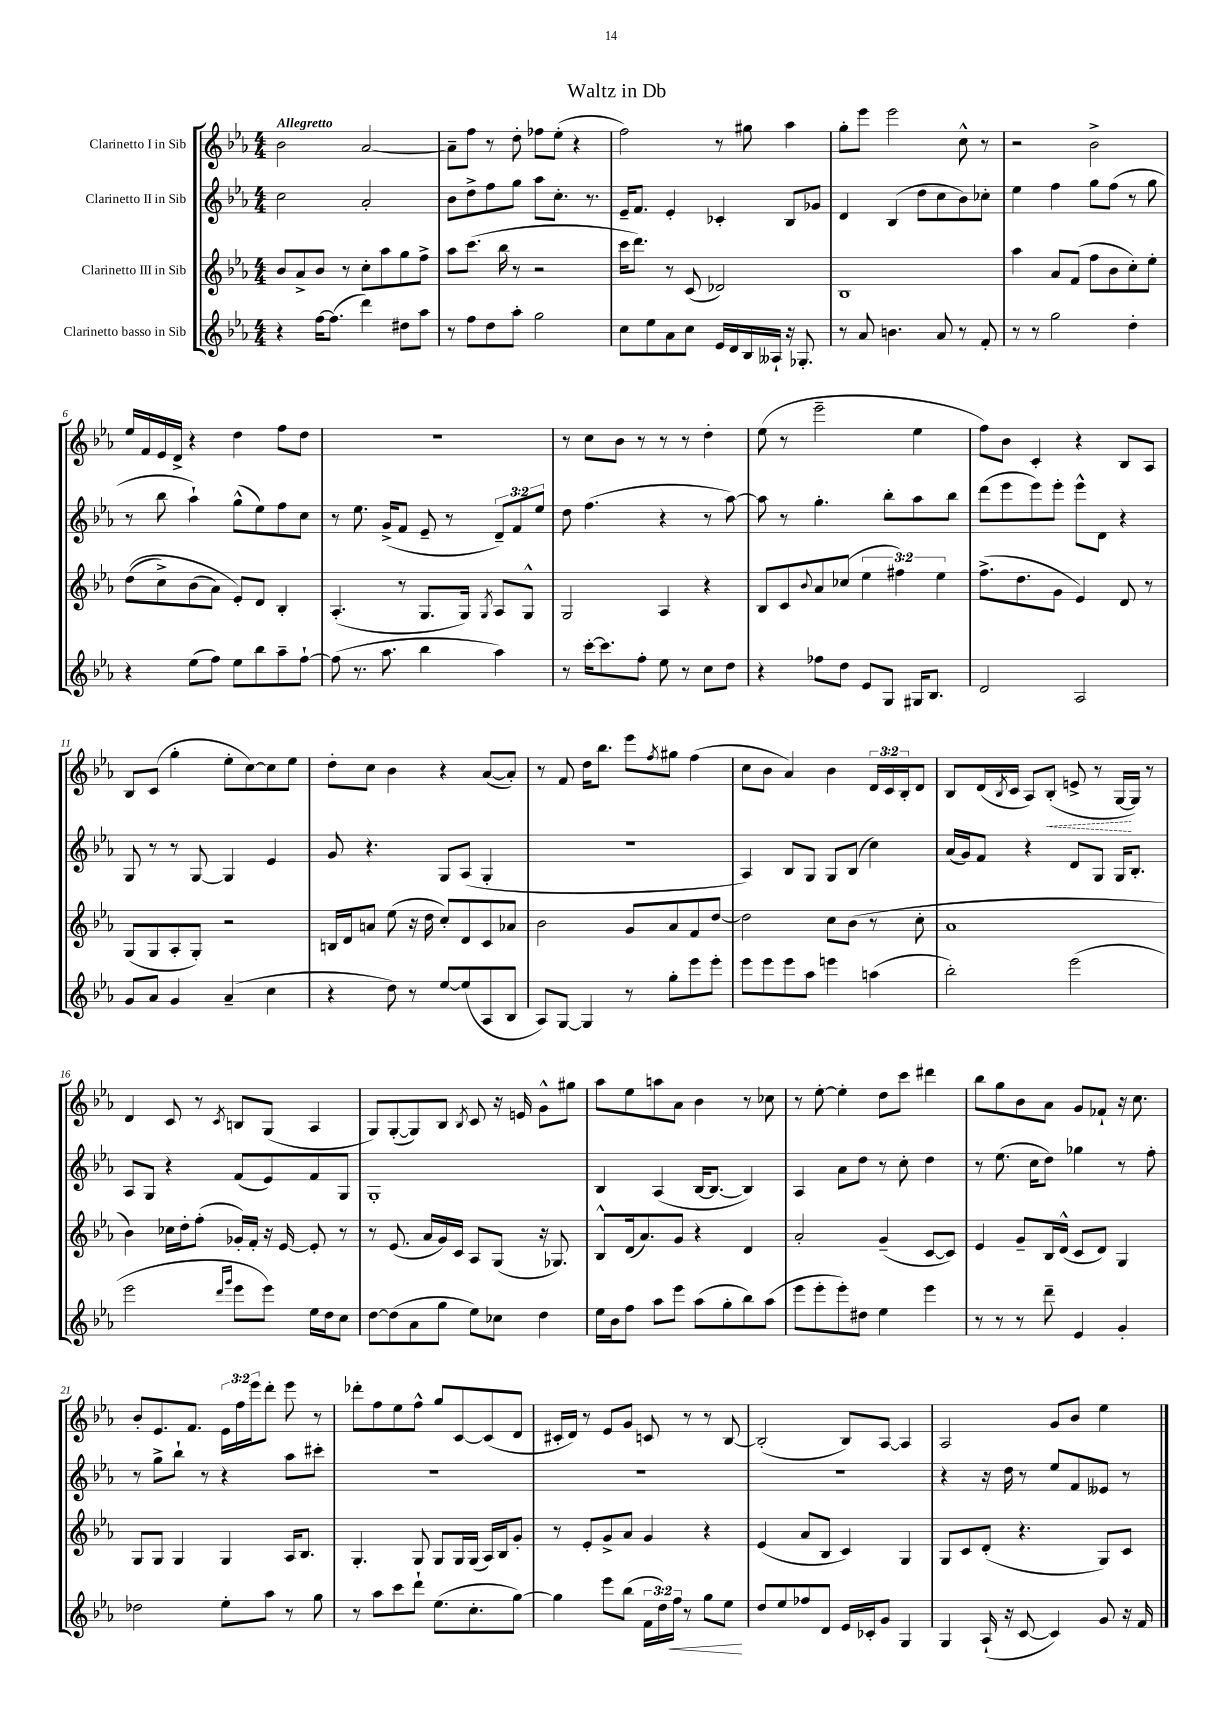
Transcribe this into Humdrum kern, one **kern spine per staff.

**kern	**dynam	**kern	**kern	**kern	**dynam
*part4	*part4	*part3	*part2	*part1	*part1
*staff4	*staff4	*staff3	*staff2	*staff1	*staff1
*I"Clarinetto basso in Sib	*	*I"Clarinetto III in Sib	*I"Clarinetto II in Sib	*I"Clarinetto I in Sib	*
*clefG2	*	*clefG2	*clefG2	*clefG2	*
*k[b-e-a-]	*	*k[b-e-a-]	*k[b-e-a-]	*k[b-e-a-]	*
*M4/4	*	*M4/4	*M4/4	*M4/4	*
=1	=1	=1	=1	=1	=1
!	!	!	!	!LO:TX:a:B:t=Allegretto	!
4r	.	8b-/L	2cc\	2b-\	.
.	.	8a-^/	.	.	.
[16ff\KL	.	8b-/J	.	.	.
(8.ff\J]	.	.	.	.	.
.	.	8r	.	.	.
4ddd\)	.	8cc'\L	2a-'/	[2a-/	.
.	.	8aa-\	.	.	.
8dd#X\L	.	8gg\	.	.	.
8aa-\J	.	8ff^\J	.	.	.
=2	=2	=2	=2	=2	=2
8r	.	8aa-\L	8b-\L	8a-~\L]	.
8ff\L	.	(8.ccc\J	8dd^\	8ff\J	.
8dd\	.	.	8ff\	8r	.
.	.	16bb-\	.	.	.
8aa-'\J	.	8r	8gg\J	8dd'\	.
2gg\	.	2r	8aa-\L	8ff-X\L	.
.	.	.	8.cc'\J	(8ee-'\J	.
.	.	.	.	4r	.
.	.	.	8.r	.	.
=3	=3	=3	=3	=3	=3
8cc\L	.	16ccc\KL	16e-~/KL	2ff\)	.
.	.	8.ddd\J)	8.f/J	.	.
8ee-\	.	.	.	.	.
8a-\	.	8r	4e-'/	.	.
8cc\J	.	(8c/	.	.	.
16e-/LL	.	2d-X/)	4c-X'/	8r	.
16d/	.	.	.	.	.
16B-/	.	.	.	8gg#X\	.
16A--X`/JJ	.	.	.	.	.
16r	.	.	8B-/L	4aa-\	.
8.G-X'/	.	.	.	.	.
.	.	.	8g-X/J	.	.
=4	=4	=4	=4	=4	=4
8r	.	1B-	4d/	8gg'\L	.
8a-/	.	.	.	8eee-\J	.
4.bn\	.	.	(4B-/	2eee-\	.
.	.	.	8dd\L	.	.
8a-/	.	.	8cc\	.	.
8r	.	.	8b-\)	8cc^^\	.
8f'/	.	.	8cc-X'\J	8r	.
=5	=5	=5	=5	=5	=5
8r	.	4aa-\	4ee-\	2r	.
8r	.	.	.	.	.
2gg\	.	8a-/L	4ff\	.	.
.	.	(8f/J	.	.	.
.	.	8ff\L	8gg\L	2b-^\	.
.	.	8b-\	(8ff\J	.	.
4dd'\	.	8cc'\)	8r	.	.
.	.	8ee-'\J	8gg\	.	.
!!LO:LB:g=z
=6	=6	=6	=6	=6	=6
4r	.	((8dd\L	8r	16ee-/LL	.
.	.	.	.	16f/	.
.	.	8cc^\)	8bb-\	16e-/	.
.	.	.	.	16d^/JJ	.
(8ee-\L	.	(8b-\	4aa-`\)	4r	.
8ff\J)	.	8a-\J)	.	.	.
8ee-\L	.	8e-'/L)	(8gg^^\L	4dd\	.
8bb-\	.	8d/J	8ee-\)	.	.
8aa-~\	.	4B-'/	8ff\	8ff\L	.
[8ff`\J	.	.	8cc\J	8dd\J	.
=7	=7	=7	=7	=7	=7
(8ff\]	.	(4.A-'/	8r	1r	.
8.r	.	.	8.ee-\	.	.
8.aa-\	.	.	(16g^/KL	.	.
.	.	8r	8f/J	.	.
4bb-\	.	8.G/L	8e-~/	.	.
.	.	.	8r	.	.
.	.	16G/Jk)	.	.	.
.	.	8qG/	.	.	.
4aa-\)	.	8A-/L	12d~/L)	.	.
.	.	.	12f/	.	.
.	.	8G^^/J	.	.	.
.	.	.	12ee-/J	.	.
=8	=8	=8	=8	=8	=8
8r	.	2G/	8dd\	8r	.
[16ccc'\KL	.	.	(4.ff\	8cc\L	.
8.ccc\]	.	.	.	.	.
.	.	.	.	8b-\J	.
8ff'\J	.	.	.	8r	.
8ee-\	.	4A-/	4r	8r	.
8r	.	.	.	8r	.
8cc\L	.	4r	8r	4dd'\	.
8dd\J	.	.	[8aa-\)	.	.
=9	=9	=9	=9	=9	=9
4r	.	8B-/L	8aa-\]	(8ee-\	.
.	.	8c/	8r	8r	.
.	.	8qqb-/	.	.	.
8ff-X\L	.	8a-/	4.gg'\	2eee-~\	.
8dd\J	.	(8cc-X/J	.	.	.
8e-/L	.	6ee-\	.	.	.
8G/J	.	.	8bb-'\L	.	.
.	.	6ff#X\)	.	.	.
16G#X/KL	.	.	8aa-\	4ee-\	.
8.B-/J	.	.	.	.	.
.	.	6ee-\	.	.	.
.	.	.	8bb-\J	.	.
=10	=10	=10	=10	=10	=10
2d/	.	(8.ff^\L	(8ddd\L	8ff\L)	.
.	.	.	8eee-\	8b-\J	.
.	.	8.dd\	.	.	.
.	.	.	8eee-\)	4c'/	.
.	.	8g\J	8eee-'\J	.	.
2A-/	.	4e-/)	8eee-^^\L	4r	.
.	.	.	8d\J	.	.
.	.	8d/	4r	8B-/L	.
.	.	8r	.	8A-/J	.
!!LO:LB:g=z
=11	=11	=11	=11	=11	=11
8g/L	.	(8G/L	8G/	8B-/L	.
8a-/J	.	8G/	8r	(8c/J	.
4g/	.	8A-'/	8r	4gg'\	.
.	.	8G'/J)	[8G/	.	.
(4a-~/	.	2r	4G/]	8ee-'\L	.
.	.	.	.	[8cc\)	.
4cc\	.	.	4e-/	8cc\]	.
.	.	.	.	8ee-\J	.
=12	=12	=12	=12	=12	=12
4r	.	16Bn/LL	8g/	8dd'\L	.
.	.	16d/J	.	.	.
.	.	8an/J	4.r	8cc\J	.
8dd\)	.	(8ee-\	.	4b-\	.
8r	.	16r	.	.	.
.	.	16dd\	.	.	.
[8ee-/L	.	8cc'/L)	8G/L	4r	.
(8ee-/]	.	8d/	(8A-/J	.	.
8A-/	.	8c/	4G'/	([8a-/L	.
8B-/J	.	8a-X/J	.	8a-'/J])	.
=13	=13	=13	=13	=13	=13
8A-/L)	.	2b-\	1r	8r	.
[8G/J	.	.	.	8f/	.
4G/]	.	.	.	16dd\KL	.
.	.	.	.	8.bb-\J	.
8r	.	8g/L	.	8eee-\L	.
.	.	.	.	8qff/	.
8gg'\L	.	8a-/	.	8gg#X\J	.
8eee-\	.	8f/	.	(4ff\	.
8eee-'\J	.	[8dd/J	.	.	.
=14	=14	=14	=14	=14	=14
8eee-\L	.	2dd\]	4A-/)	8cc\L	.
8eee-\	.	.	.	8b-\J	.
8eee-\	.	.	8B-/L	4a-/)	.
8aa-\J	.	.	8G/J	.	.
4eeen\	.	8cc\L	8G/L	4b-\	.
.	.	(8b-\J	(8B-/J	.	.
(4aan\	.	8r	4cc\)	24d/LL	.
.	.	.	.	24c/	.
.	.	.	.	24B-'/J	.
.	.	8cc'\	.	8d/J	.
=15	=15	=15	=15	=15	=15
2bb-'\)	.	1a-	(16a-/LL	8B-/L	.
.	.	.	16g/J)	.	.
.	.	.	8f/J	(16d/L	.
.	.	.	.	8qB-/	.
.	.	.	.	16c/JJ	.
.	.	.	4r	8A-/L)	.
!	!	!	!	!	!LO:HP:b
.	.	.	.	(8B-'/J	<
(2eee-\	.	.	8d/L	8en^/	.
.	.	.	8G/J	8r	.
.	.	.	16G/KL	[16G/LL	.
.	.	.	8.B-'/J	16G/JJ])	[
.	.	.	.	8r	.
!!LO:LB:g=z
=16	=16	=16	=16	=16	=16
2eee-\	.	4b-\)	8A-/L	4d/	.
.	.	.	8G/J	.	.
.	.	16cc-X\LL	4r	8c/	.
.	.	16dd'\J	.	.	.
.	.	(8ff'\J	.	8r	.
16qqddd/LL	.	.	.	.	.
16qqggg/JJ	.	.	.	8qc/	.
8eee-\L	.	16g-X'/LL)	(8f/L	8Bn/L	.
.	.	16f'/JJ	.	.	.
8eee-\J)	.	16r	8e-/)	(8G/J	.
.	.	[16e-/	.	.	.
16ee-\LL	.	8e-'/]	8f/	4A-/	.
16dd\J	.	.	.	.	.
8cc\J	.	8r	8G/J	.	.
=17	=17	=17	=17	=17	=17
[8dd\L	.	8r	1G'	8G/L)	.
(8dd\]	.	(8.e-/	.	([8G'/	.
8a-\	.	.	.	8G/])	.
.	.	16a-/LL	.	.	.
8gg\J	.	16g/)	.	8B-/J	.
.	.	16c/JJ	.	.	.
.	.	.	.	8qB-/	.
8ee-\L)	.	8A-/L	.	8c/	.
8cc-X\J	.	(8G/J	.	16r	.
.	.	.	.	16en/	.
4dd\	.	16r	.	8g^^\L	.
.	.	8.G-X/)	.	.	.
.	.	.	.	8gg#X\J	.
=18	=18	=18	=18	=18	=18
16ee-\LL	.	8B-^^/L	4B-/	8aa-\L	.
16b-\J	.	.	.	.	.
8ff\J	.	(16d/k	.	8ee-\	.
.	.	8.a-/)	.	.	.
8aa-\L	.	.	(4A-/	8aan\	.
8eee-\J	.	8g/J	.	8a-\J	.
(8aa-\L	.	4r	[16B-/KL	4b-\	.
.	.	.	8.B-/J_	.	.
8gg'\	.	.	.	.	.
8bb-\)	.	4d/	4B-/])	8r	.
(8aa-\J	.	.	.	8cc-X\	.
=19	=19	=19	=19	=19	=19
8eee-\L	.	2a-'/	4A-/	8r	.
8eee-'\	.	.	.	[8ee-'\	.
8eee-'\)	.	.	8a-\L	4ee-'\]	.
8dd#X\J	.	.	8dd\J	.	.
4ee-\	.	(4g~/	8r	8dd\L	.
.	.	.	8cc'\	8ccc\J	.
4eee-\	.	[8c/L	4dd\	4ddd#X\	.
.	.	8c/J])	.	.	.
=20	=20	=20	=20	=20	=20
8r	.	4e-/	8r	8bb-\L	.
8r	.	.	(8.ee-\	8gg\	.
8r	.	8g~/L	.	8b-\	.
.	.	.	16cc\KL	.	.
8ddd~\	.	16B-/L	8dd\J)	8a-\J	.
.	.	(16d^^/JJ	.	.	.
4e-/	.	8c/L	4gg-X\	8g/L	.
.	.	8d/J)	.	8f-X`/J	.
4g'/	.	4G/	8r	16r	.
.	.	.	.	8.cc\	.
.	.	.	8ff'\	.	.
!!LO:LB:g=z
=21	=21	=21	=21	=21	=21
2dd-X\	.	8G/L	8r	8b-'/L	.
.	.	8G/J	8gg^\L	8.e-/	.
.	.	4G/	8bb-`\J	.	.
.	.	.	.	8.f/J	.
.	.	.	8r	.	.
8ee-'\L	.	4G/	4r	24e-\LL	.
.	.	.	.	24ff\	.
.	.	.	.	24eee-\J	.
8aa-\J	.	.	.	8ddd'\J	.
8r	.	16A-/KL	8aa-\L	8eee-\	.
.	.	8.B-/J	.	.	.
8gg\	.	.	8ccc#X'\J	8r	.
=22	=22	=22	=22	=22	=22
8r	.	4.G'/	1r	8ddd-X'\L	.
8aa-\L	.	.	.	8ff\	.
8ccc\	.	.	.	8ee-\	.
8ddd`\J	.	8G/	.	8ff^^\J	.
(8.ee-\L	.	8G/L	.	8gg/L	.
.	.	16G/L	.	[8c/	.
8.cc'\	.	(16G/JJ	.	.	.
.	.	16A-/LL)	.	(8c/]	.
.	.	16B-/J	.	.	.
[8gg\J)	.	8g'/J	.	8d/J	.
=23	=23	=23	=23	=23	=23
4gg\]	.	8r	1r	16c#X'/LL	.
.	.	.	.	16d/JJ)	.
.	.	8e-'/L	.	8r	.
8eee-\L	.	8g^/	.	8e-/L	.
(8bb-\J	.	8a-/J	.	8g/J	.
24f\LL	.	4g/	.	8cn/	.
24dd\)	.	.	.	.	.
!	!LO:HP:b	!	!	!	!
24ff\JJ	<	.	.	.	.
8r	.	.	.	8r	.
8gg\L	.	4r	.	8r	.
8ee-\J	.	.	.	[8B-/	.
.	[	.	.	.	.
=24	=24	=24	=24	=24	=24
8dd/L	.	(4e-/	1r	(2B-'/]	.
8ee-/	.	.	.	.	.
8ff-X/	.	8a-/L	.	.	.
8d/J	.	8B-/J	.	.	.
16e-/LL	.	4c/)	.	8B-/L)	.
16c-X'/J	.	.	.	.	.
8g/J	.	.	.	[8A-/J	.
4G/	.	4G/	.	4A-/]	.
=25	=25	=25	=25	=25	=25
4G/	.	8G/L	4r	2A-/	.
.	.	8c/	.	.	.
(16A-`/	.	(8d'/J	16r	.	.
16r	.	.	16dd\	.	.
[8c/	.	4.r	8r	.	.
4c/])	.	.	8ee-/L	8g/L	.
.	.	.	8f/	8b-/J	.
8g/	.	8G/L)	8e--X/J	4ee-\	.
16r	.	8c/J	8r	.	.
16f/	.	.	.	.	.
==	==	==	==	==	==
*-	*-	*-	*-	*-	*-
